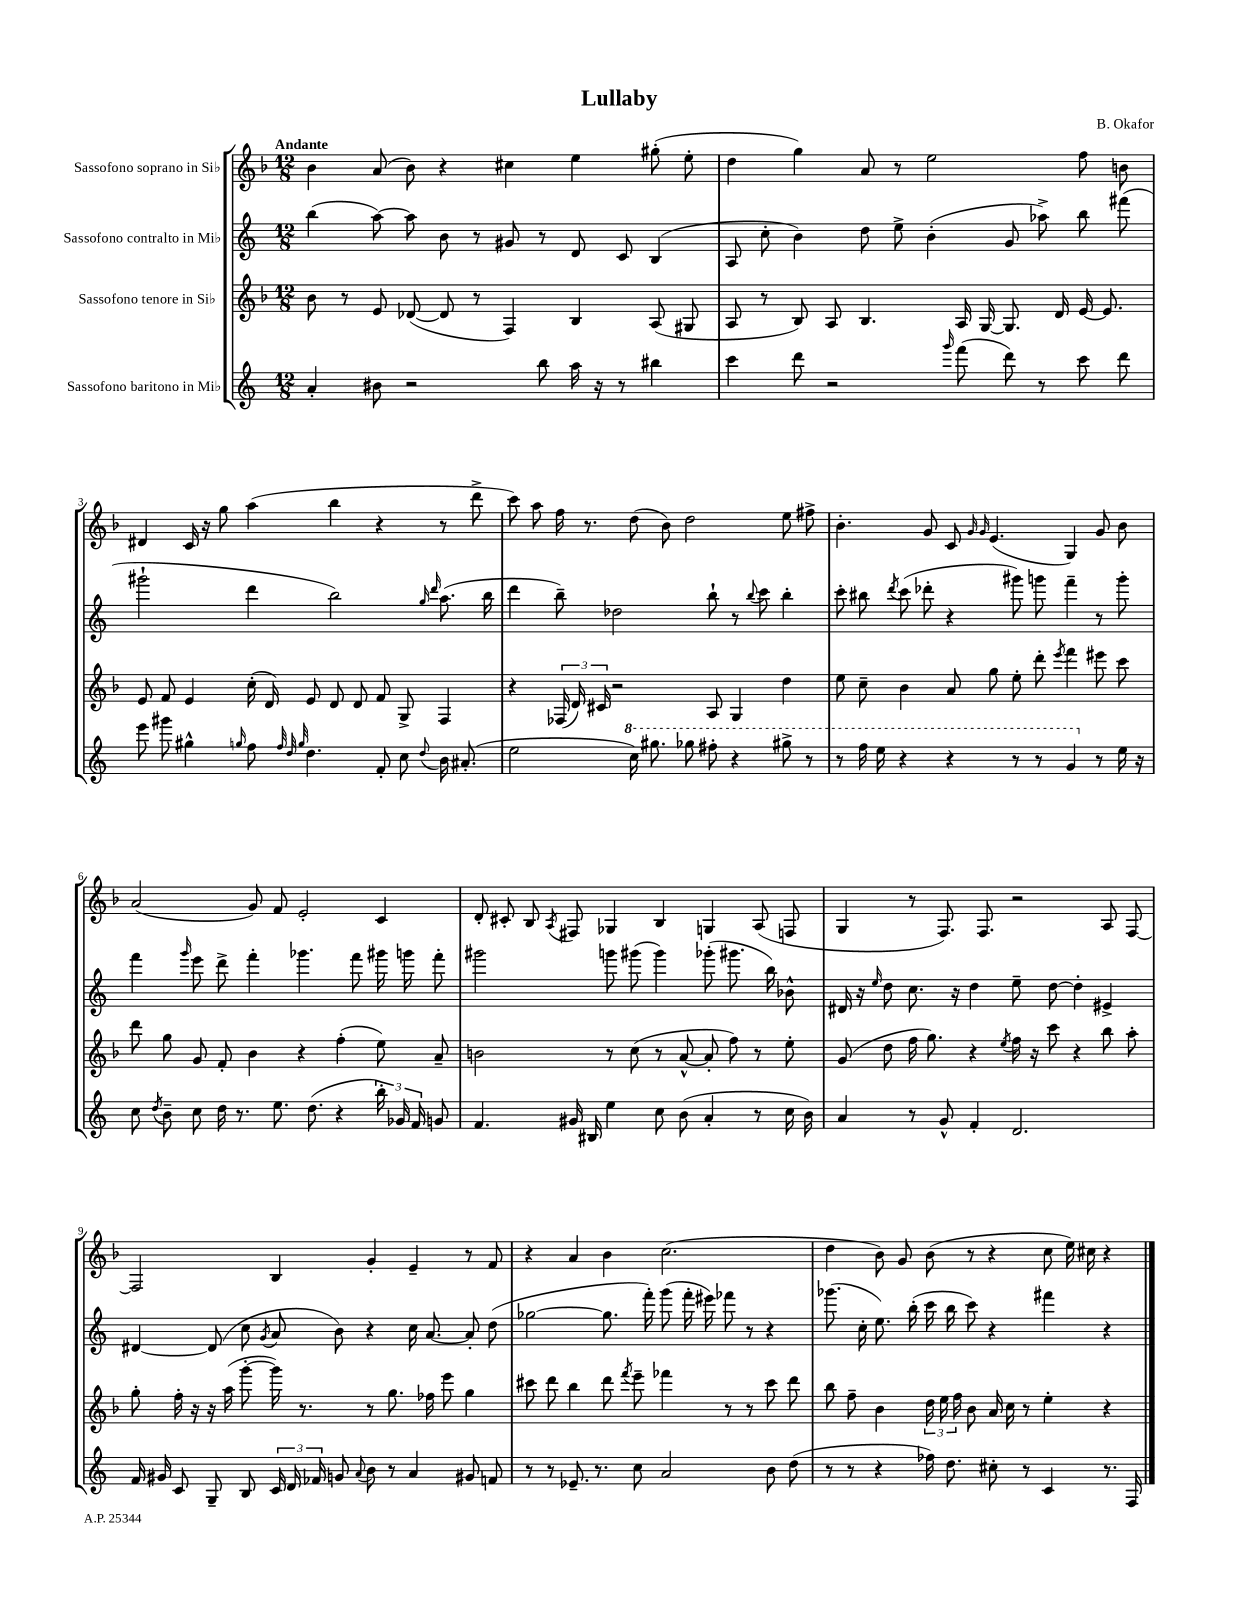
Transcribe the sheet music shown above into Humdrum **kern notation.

**kern	**kern	**kern	**kern
*staff4	*staff3	*staff2	*staff1
*clefG2	*clefG2	*clefG2	*clefG2
*k[]	*k[b-]	*k[]	*k[b-]
*M12/8	*M12/8	*M12/8	*M12/8
4a'	8b-	(4bb	4b-
.	8r	.	.
8b#	8e	[8aa)	(8a
2r	([8d-	8aa]	8b-)
.	8d-]	8b	4r
.	8r	8r	.
.	4F)	8g#	4cc#
8bb	.	8r	.
16aa	4B-	8d	4ee
16r	.	.	.
8r	.	8c	.
4bb#	(8A	(4B	(8gg#'
.	8G#	.	8ee'
=	=	=	=
4ccc	8A	8A	4dd
.	8r	8cc'	.
8ddd	8B-)	4b)	4gg)
2r	8A	.	.
.	4.B-	8dd	8a
.	.	8ee^	8r
.	.	(4b'	2ee
16qqggg	.	.	.
(8fff	16A	.	.
.	[16G	.	.
8ddd)	8.G]	8g	.
8r	.	8aa-^)	.
.	16d	.	.
8ccc	[16e	8bb	8ff
.	8.e]	.	.
8ddd	.	(8fff#	8b
=	=	=	=
8eee	8e	2ggg#`	4d#
8ggg#	8f	.	.
4gg#^^	4e	.	16c
.	.	.	16r
.	.	.	8gg
16qqgg	.	.	.
8ff	(16cc'	4ddd	(4aa
.	16d)	.	.
32qqff	.	.	.
32qqdd	.	.	.
32qqgg	.	.	.
4.dd	8e	.	.
.	8d	2bb)	4bb-
.	8d	.	.
8f'	8f	.	4r
8cc	8G^	.	.
.	.	16qqgg	.
8qqdd	.	16qqddd	.
16b	4F	(8.aa	8r
(8.a#'	.	.	.
.	.	.	8ddd^
.	.	16bb	.
=	=	=	=
2ee	4r	4ddd	8ccc)
.	.	.	8aa
.	(24F-	8bb~)	16ff
.	24d)	.	.
.	.	.	8.r
.	24c#	.	.
.	2r	2dd-	.
16ccc)	.	.	(8dd
8.ggg#	.	.	.
.	.	.	8b-)
8ggg-	.	.	2dd
8fff#'	8A	8bb`	.
4r	4G	8r	.
.	.	8qqbb	.
.	.	8ccc	.
8ggg#^	4dd	4bb'	8ee
8r	.	.	8ff#^
=	=	=	=
8r	8ee	8ccc'	4.b-'
16fff	8cc~	8bb#	.
16eee	.	.	.
.	.	8qddd	.
4r	4b-	(8ccc	.
.	.	8ddd-'	8g
4r	8a	4r	8c
.	.	.	16qqg
.	.	.	16qqg
.	8gg	.	(4.e
8r	8ee'	8ggg#)	.
8r	8ddd'	8ggg	.
.	8qeee	.	.
4gg	4fff	4fff~	4G)
8r	8eee#	8r	8g
16ee	8ccc	8ggg'	8b-
16r	.	.	.
=	=	=	=
8cc	8ddd	4fff	(2a
8qdd	.	.	.
8b~	8gg	.	.
.	.	16qqggg	.
8cc	8g	8eee	.
16dd	8f'	8ddd^	.
8.r	.	.	.
.	4b-	4fff'	8g)
8.ee	.	.	8f
.	4r	4.ggg-	2e'
(8.dd	.	.	.
4r	(4ff'	.	.
.	.	8fff	.
24bb')	8ee)	16ggg#	4c
24g-	.	.	.
.	.	16ggg	.
24f	.	.	.
8g	8a~	8fff'	.
=	=	=	=
4.f	2b	2ggg#	8d'
.	.	.	8c#'
.	.	.	8B-
.	.	.	8qA
16g#	.	.	8F#
16B#	.	.	.
4ee	8r	8ggg	4G-
.	(8cc	(8ggg#	.
8cc	8r	4ggg#)	4B-
(8b	[8a^^	.	.
4a'	8a']	(8ggg-'	4G
.	8ff)	8.ggg#	.
8r	8r	.	(8A
.	.	16bb)	.
16cc	8ee'	8b-^^	8F
16b)	.	.	.
=	=	=	=
4a	(8g	16d#	4G
.	.	16r	.
.	.	16qqee	.
.	8dd	8dd	.
8r	16ff	8.cc	8r
.	8.gg)	.	.
8g^^	.	.	8.F)
.	.	16r	.
4f'	4r	4dd	.
.	.	.	8.F
.	8qee	.	.
2.d	16ff	8ee~	2r
.	16r	.	.
.	8ccc	[8dd	.
.	4r	4dd']	.
.	8bb-	4e#^	8A
.	8aa'	.	[8F
=	=	=	=
16f	8gg'	[4d#	2F]
16g#	.	.	.
8c	16ff'	.	.
.	16r	.	.
8G~	16r	(8d#]	.
.	(16aa	.	.
8B	[8ggg'	8cc	.
.	.	8qg	.
24c	16ggg])	8a	4B-
24d	.	.	.
.	8.r	.	.
24f-	.	.	.
8g	.	8b)	.
8qqa	.	.	.
8b	8r	4r	4g'
8r	8.gg	.	.
4a	.	16cc	4e~
.	16ff-	[8.a	.
.	8eee	.	.
8g#	4gg	8a']	8r
8f	.	(8dd	8f
=	=	=	=
8r	8ccc#	[2gg-	4r
8r	8ddd	.	.
8.e-~	4bb-	.	4a
8.r	.	.	.
.	8ddd	8.gg-]	4b-
.	8qfff	.	.
8cc	8eee~	.	.
.	.	16fff')	.
2a	4fff-	(8ggg	(2.cc
.	.	16fff'	.
.	.	16eee#)	.
.	8r	8fff-	.
.	8r	8r	.
8b	8ccc#	4r	.
(8dd	8ddd	.	.
=	=	=	=
8r	8bb-	(8.ggg-	4dd
8r	8ff~	.	.
.	.	16cc'	.
4r	4b-	8.ee)	8b-)
.	.	.	8g
.	.	(16bb'	.
16ff-)	24dd	16ccc	(8b-
.	24ee	.	.
8.dd	.	16bb	.
.	24ff	.	.
.	8b-	8ccc)	8r
8cc#'	16a	4r	4r
.	16cc	.	.
8r	8r	.	.
4c	4ee'	4fff#	8cc
.	.	.	16ee)
.	.	.	16cc#
8.r	4r	4r	4r
16F	.	.	.
==	==	==	==
*-	*-	*-	*-
